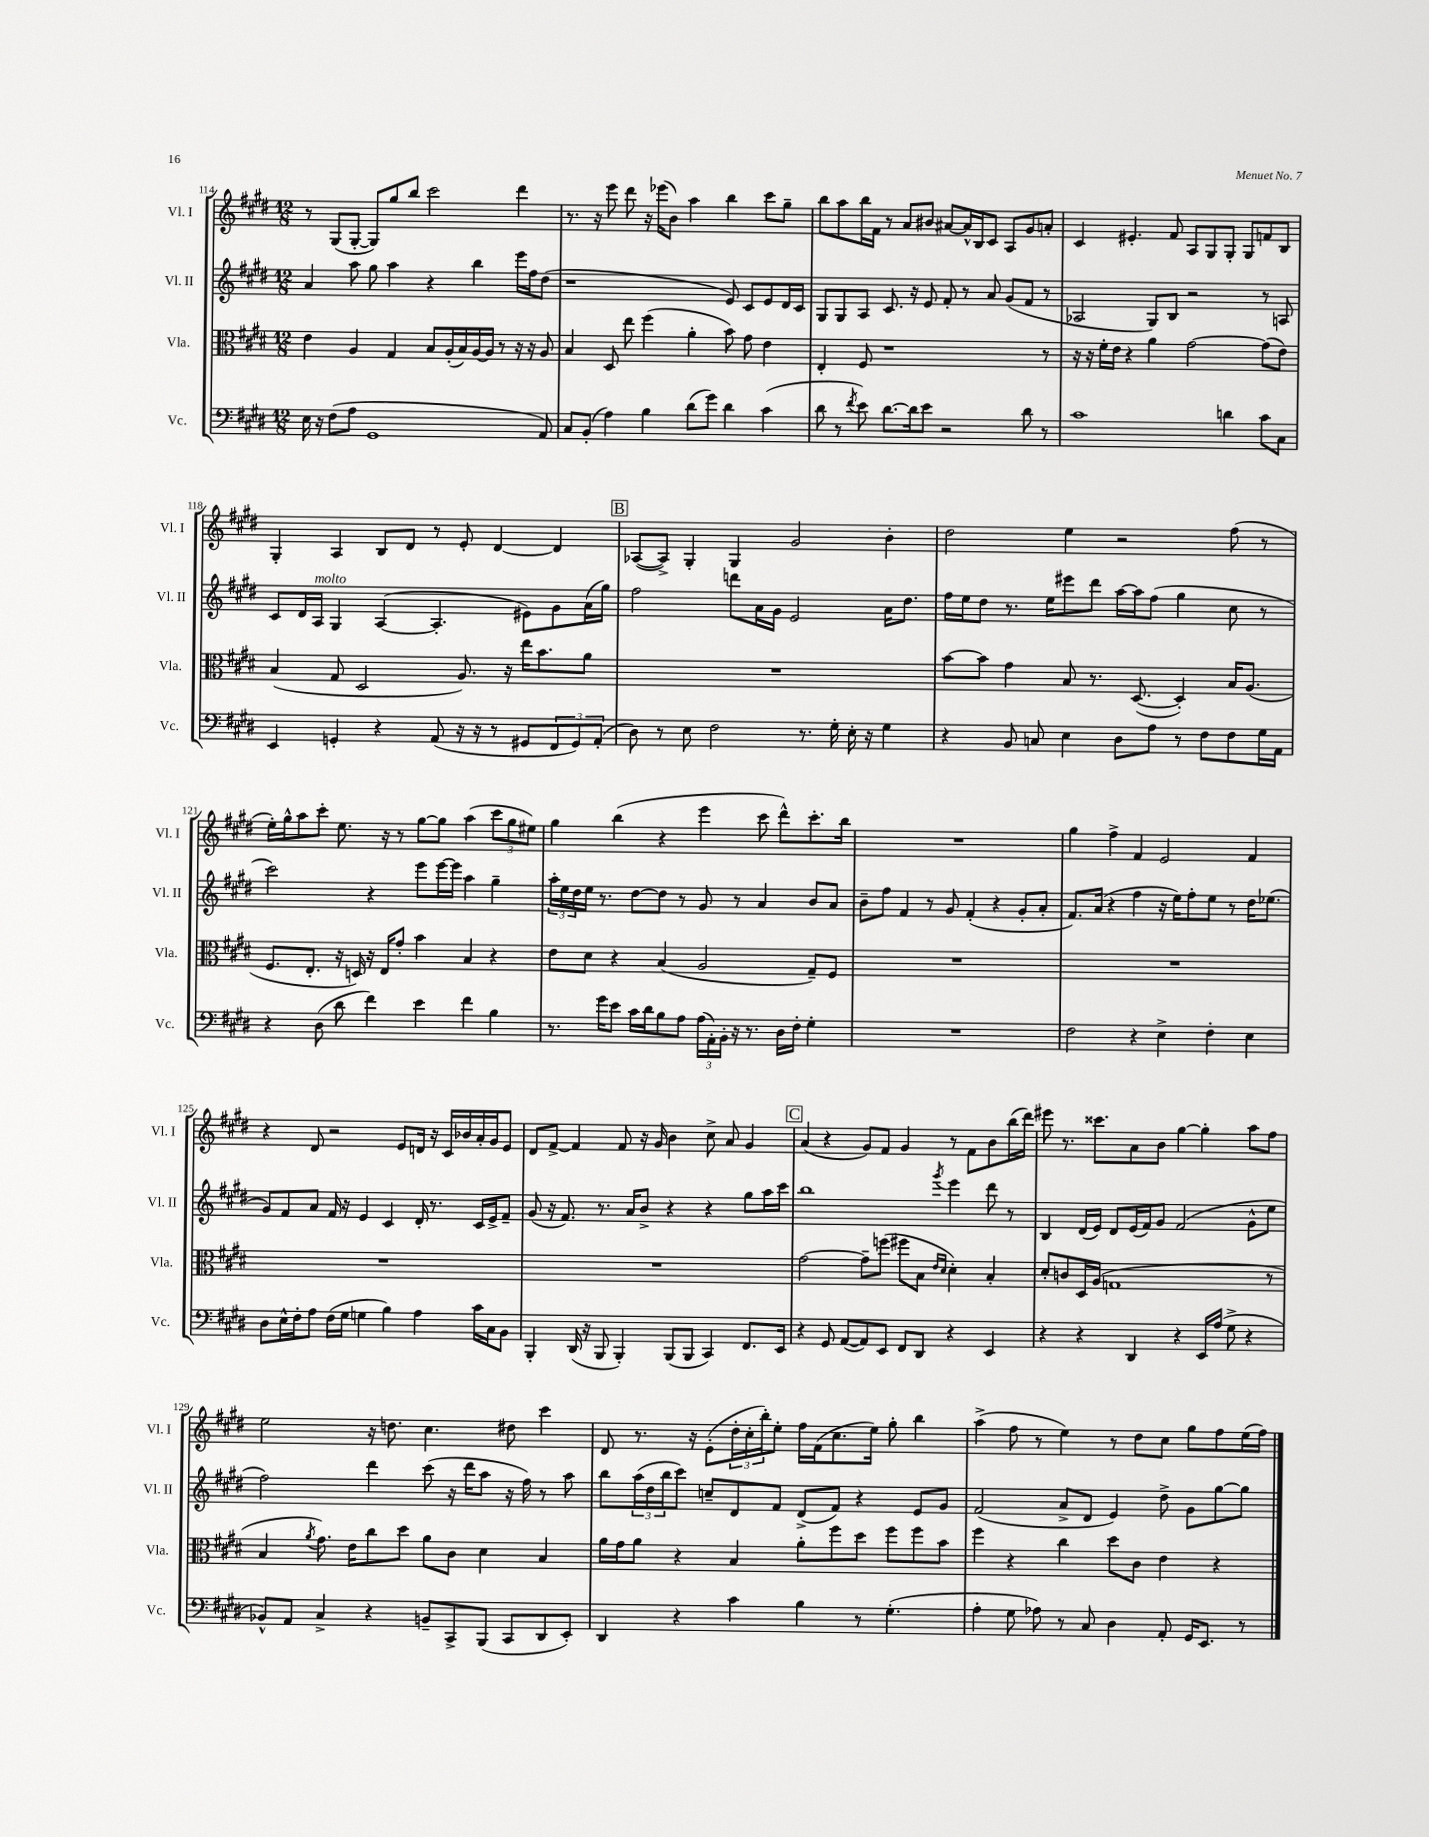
<<
\new StaffGroup <<
\new Staff = "s0" \with { instrumentName = "Vl. I" shortInstrumentName = "Vl. I" } {
    \clef treble \key e \major \numericTimeSignature \time 12/8
    r8 gis8( gis8~-. gis8) gis''8 b''8 cis'''2 dis'''4 |
    r8. r16 e'''8 dis'''8 r16 ees'''16( b'8) a''4 b''4 cis'''8 gis''8-- |
    b''8 a''8 b''16 fis'16 r8 a'8 bis'8 ais'8~ ais'16-^ b16 cis'8 a8 gis'8 a'8-. |
    cis'4 eis'4.-. fis'8 a8 gis8 gis8-. gis8 f'8 b8 |
    gis4-. a4 b8 dis'8 r8 e'8-. dis'4~ dis'4 |
    \mark \markup { \box "B" } aes8~( aes8->) gis4-. gis4 gis'2 b'4-. |
    dis''2 e''4 r2 fis''8( r8 |
    e''16-.) gis''16-^ a''8 cis'''8-. e''8. r16 r8 gis''8~ gis''8 a''4( \tuplet 3/2 { cis'''8 gis''8 eis''8) } |
    gis''4 b''4( r4 e'''4 cis'''8 dis'''8-^) cis'''8.-. b''16 |
    R1. |
    gis''4 fis''4-> fis'4 e'2 fis'4 |
    r4 dis'8 r2 e'8 d'16 r16 cis'16 bes'16 a'16-. gis'16 e'8 |
    dis'8 fis'8~-> fis'4 fis'8 r16 gis'16 b'4 cis''8-> a'8 gis'4 |
    \mark \markup { \box "C" } a'4( r4 gis'8) fis'8 gis'4 r8 fis'8 b'8 b''16( dis'''16) |
    eis'''8 r8. cisis'''8. a'8 b'8 gis''4~ gis''4-. a''8 fis''8 |
    e''2 r16 d''8. cis''4. dis''8 cis'''4 |
    dis'8 r8. r16 e'8-.( \tuplet 3/2 { dis''16-. cis''16-. b''16-.) } e''8-. fis''16 fis'16( cis''8. e''16) gis''8-. b''4 |
    a''4->( fis''8 r8 e''4) r8 dis''8 cis''8 gis''8 fis''8 e''16( fis''16) \bar "|." |
}
\new Staff = "s1" \with { instrumentName = "Vl. II" shortInstrumentName = "Vl. II" } {
    \clef treble \key e \major \numericTimeSignature \time 12/8
    a'4 a''8 gis''8 a''4 r4 b''4 e'''16 fis''16 dis''8( |
    r1 e'8) cis'8 e'8 dis'16 cis'16 |
    gis8 gis8 a8 cis'8. r16 e'8 fis'8-. r8 a'8 gis'8( fis'8 r8 |
    aes2 gis8) b8 r2 r8 a8 |
    cis'8 dis'16 a16^\markup { \italic "molto" } gis4 a4~( a4.-. eis'8) gis'8 a'16( gis''16) |
    \mark \markup { \box "B" } fis''2 d'''8 a'16 gis'16 e'2 a'16 dis''8. |
    fis''16 e''16 dis''8 r8. e''16 eis'''8 dis'''8 a''16~ a''16 fis''8( gis''4 cis''8 r8 |
    cis'''2) r4 e'''8 e'''16~ e'''16 a''4 gis''4-- |
    \tuplet 3/2 { a''16-. e''16 dis''16 } e''16 r8. dis''8~ dis''8 r8 gis'8 r8 a'4 b'8 a'8 |
    b'8-- fis''8 fis'4 r8 gis'8 fis'4-.( r4 gis'8-. a'8-. |
    fis'8.) a'16( r4 fis''4 r16 e''16) fis''8-. e''8 r8 dis''16 ees''8.( |
    gis'8) fis'8 a'8 fis'16 r16 e'4 cis'4 dis'16-. r8. cis'16 e'16-> fis'8-- |
    gis'8( r16 fis'8.) r8. a'16 b'8-> r4 r4 gis''8 a''16 cis'''16 |
    \mark \markup { \box "C" } b''1 \acciaccatura { gis'''8 } e'''4 dis'''8 r8 |
    b4 dis'16( e'16) dis'8 e'16( fis'16) gis'8 fis'2( gis'8-^ e''8 |
    fis''2) dis'''4 cis'''8( r16 dis'''16 a''8 r16 fis''16) r8 a''8 |
    b''8 \tuplet 3/2 { a''16( dis''16 b''16 } cis'''8) c''8-- dis'8 fis'8 dis'8->( fis'8) r4 e'8 gis'8 |
    fis'2( a'8-> dis'8 e'4) dis''8-> gis'8 gis''8~ gis''8 \bar "|." |
}
\new Staff = "s2" \with { instrumentName = "Vla." shortInstrumentName = "Vla." } {
    \clef alto \key e \major \numericTimeSignature \time 12/8
    e'4 a4 gis4 b8 a16-.( b16) a16~ a16 r8 r16 r16 a8 |
    b4 dis8 e''8 fis''4( a'4-. b'8) gis'8 e'4 |
    e4-. fis8 r1 r8 |
    r16 r16 fis'16-. e'16 r4 a'4 gis'2~ gis'8( e'8) |
    b4( gis8 dis2 a8.) r16 e''16 b'8. a'8 |
    \mark \markup { \box "B" } R1. |
    b'8~ b'8 gis'4 b8 r8. dis8.~( dis4-.) b16 a8.( |
    fis8. e8.-. r16 d16) r16 e16 gis'8-. b'4 b4 r4 |
    e'8 dis'8 r4 b4( a2 gis8--) fis8 |
    R1. |
    R1. |
    R1. |
    R1. |
    \mark \markup { \box "C" } gis'2~ gis'8-- f''8( fis''8 b8 \grace { e'16 dis'16 } dis'4-.) b4-. |
    dis'8-. c'8 dis16 a16( g1 r8 |
    b4 \acciaccatura { a'8 } gis'8.) e'16 cis''8 dis''8 a'8 cis'8 dis'4 b4 |
    a'16 gis'16 a'8 r4 b4 a'8-. fis''8 dis''8 fis''8 fis''8 b'8 |
    fis''4 r4 cis''4 dis''8 cis'8 e'4 r4 \bar "|." |
}
\new Staff = "s3" \with { instrumentName = "Vc." shortInstrumentName = "Vc." } {
    \clef bass \key e \major \numericTimeSignature \time 12/8
    e16 r16 fis8( a8 gis,1 a,8) |
    cis8 b,8-.( a4) b4 dis'8( gis'8) dis'4 cis'4( |
    dis'8 r8 \acciaccatura { fis'8 } e'8) dis'8.~ dis'16 e'8 r2 dis'8 r8 |
    cis'1 d'4 cis'8 cis8 |
    e,4 g,4-. r4 a,8( r16 r16 r8 gis,8 \tuplet 3/2 { fis,8 gis,8) a,8-.( } |
    \mark \markup { \box "B" } dis8) r8 e8 fis2 r8. gis16-. e16-. r16 gis4 |
    r4 b,8 c8 e4 dis8 a8 r8 fis8 fis8 gis16 a,16 |
    r4 dis8( dis'8 fis'4) e'4 fis'4 b4 |
    r8. gis'16 e'8 cis'16 dis'16 b8 a8 \tuplet 3/2 { a16( a,16-.) b,16-. } r16 r8. dis16 fis16-. gis4-. |
    R1. |
    fis2 r4 e4-> fis4-. e4 |
    dis8 e16-^ fis16-. a8 fis16( gis16 g4 b4) a4 cis'16 cis16 b,8 |
    b,,4-. dis,16( r16 b,,8 b,,4-.) b,,8( b,,8 cis,4) fis,8. e,16 |
    \mark \markup { \box "C" } r4 gis,8 a,8~( a,8) e,8 fis,8 dis,8 r4 e,4 |
    r4 r4 dis,4 r4 e,16 a16( gis8-> r4 |
    bes,8-^) a,8 cis4-> r4 b,8-- cis,8-> b,,8( cis,8 dis,8 e,8-.) |
    dis,4 r4 cis'4 b4 r8 gis4.-.( |
    a4-. gis8 aes8) r8 cis8 dis4 a,8-. gis,16 e,8. r8 \bar "|." |
}
>>
>>
\layout { \context { \Score currentBarNumber = #114 } }
